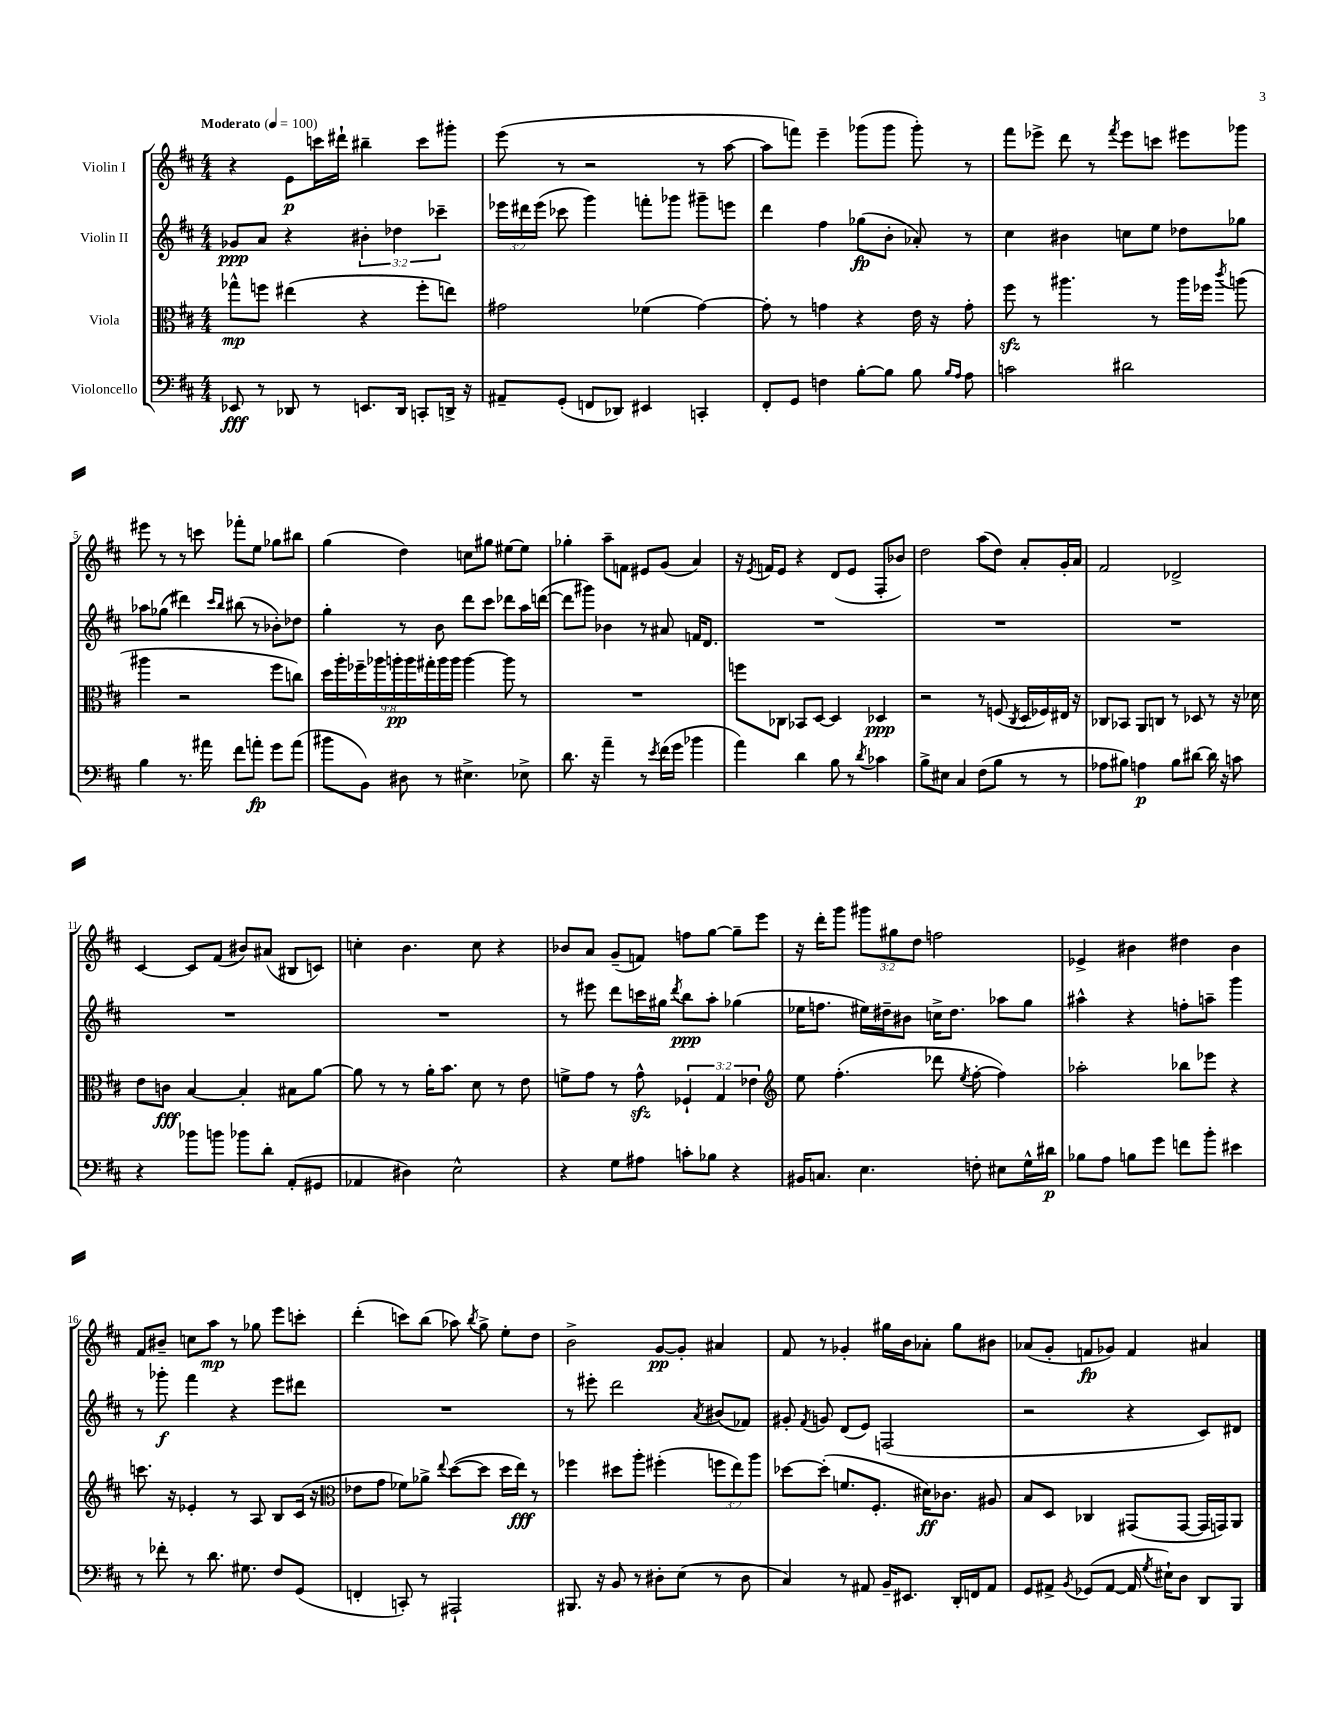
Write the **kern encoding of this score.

**kern	**kern	**kern	**kern
*staff4	*staff3	*staff2	*staff1
*clefF4	*clefC3	*clefG2	*clefG2
*k[f#c#]	*k[f#c#]	*k[f#c#]	*k[f#c#]
*M4/4	*M4/4	*M4/4	*M4/4
*MM100	*MM100	*MM100	*MM100
8EE-	8gg-^^	8g-	4r
8r	8ff	8a	.
8DD-	(4ee#	4r	8e
8r	.	.	16ccc
.	.	.	16ddd#`
8.EE	4r	6b#'	4bb#~
.	.	6dd-	.
16DD-	.	.	.
8CC'	8ff'	.	8ccc
.	.	6ccc-~	.
16DD^	8ee)	.	8ggg#'
16r	.	.	.
=	=	=	=
8AA#~	2g#	24eee-	(8eee
.	.	24ddd#	.
.	.	(24eee-	.
(8GG'	.	8ccc-	8r
8FF	.	4ggg)	2r
8DD-)	.	.	.
4EE#	(4f-	8fff'	.
.	.	8ggg-	.
4CC'	[4g#)	8ggg#~	8r
.	.	8eee	[8aa
=	=	=	=
8FF#'	8g#']	4ddd	8aa]
8GG	8r	.	8fff)
4F	4g	4ff#	4eee~
[8B'	4r	(8gg-	(8ggg-
8B]	.	8b'	8ggg-
8B	16e	8a-')	8ggg-')
.	16r	.	.
16qqB	.	.	.
16qqA	.	.	.
8A	8g'	8r	8r
=	=	=	=
2c	8ff#	4cc#	8fff#
.	8r	.	8eee-^
.	4.aa#	4b#	8ddd
.	.	.	8r
.	.	.	8qfff#
2d#	.	8cc	8eee-
.	8r	8ee	8ccc
.	16aa#	8dd-	8eee#
.	16ff-	.	.
.	8qccc#	.	.
.	(8aa	8gg-	8ggg-
=	=	=	=
4B	4aa#	8aa-	8eee#
.	.	(8gg-	8r
8.r	2r	4ddd#)	8r
.	.	.	8ccc
16a#	.	.	.
.	.	16qqccc#	.
.	.	16qqbb	.
8f#	.	(8bb#	8fff-'
8a'	.	8r	8ee
8g	8ff#	8b-')	8gg-
(8a	8cc)	8dd-	8bb#
=	=	=	=
8b#	18dd	4gg'	(4gg
.	18aa'	.	.
.	18ff-~	.	.
8BB)	.	.	.
.	18aa-	.	.
.	18aa'	.	.
8D#	.	8r	4dd)
.	18aa	.	.
.	18gg#'	.	.
8r	.	8b	.
.	18aa	.	.
.	18aa	.	.
4.E#^	[4aa	8ddd	8cc
.	.	8ccc#	8gg#
.	8aa]	8ddd-	[8ee#
8E-^	8r	16aa	8ee#]
.	.	([16ddd	.
=	=	=	=
8.d	1r	8ddd]	4gg-'
.	.	8ggg#)	.
16r	.	.	.
4a~	.	4b-	8aa~
.	.	.	8f
8r	.	8r	8e#
8qe	.	.	.
(16f#	.	8a#	(8g
16g	.	.	.
4b-	.	16f	4a)
.	.	8.d	.
=	=	=	=
4a)	8ff	1r	16r
.	.	.	8qe
.	.	.	16f
.	8C-	.	8e
4d	8BB-	.	4r
.	[8D	.	.
8B	4D]	.	(8d
8r	.	.	8e
8qd	.	.	.
4c-	4D-	.	8F#'
.	.	.	8b-)
=	=	=	=
8B^	2r	1r	2dd
8E#	.	.	.
4C#	.	.	.
(8F#	8r	.	(8aa
8B	(8F	.	8dd)
.	8qC#	.	.
8r	16D	.	8a'
.	16F-)	.	.
8r	16E#	.	16g'
.	16r	.	16a
=	=	=	=
8A-	8C-	1r	2f#
8B#)	8BB-	.	.
4A	8AA	.	.
.	8C	.	.
8B#	8r	.	2d-^
[8d#	8D-	.	.
16d#]	8r	.	.
16r	.	.	.
8c	16r	.	.
.	16d-	.	.
=	=	=	=
4r	8e	1r	[4c#
.	8c	.	.
8b-	[4B	.	8c#]
8b	.	.	(8f#
8b-	4B']	.	8b#)
8d'	.	.	(8a#
(8AA'	8B#	.	8B#
8GG#	[8a	.	8c)
=	=	=	=
4AA-	8a]	1r	4cc'
.	8r	.	.
4D#)	8r	.	4.b
.	16a'	.	.
.	8.b	.	.
2E^^	.	.	.
.	8d	.	8cc
.	8r	.	4r
.	8e	.	.
=	=	=	=
4r	8f^	8r	8b-
.	8g	8eee#	8a
8G	8r	8ddd	(8g~
8A#	8g^^	16ccc	8f)
.	.	16gg#	.
.	.	8qddd	.
8c'	6F-`	8bb	8ff
8B-	.	8aa'	[8gg
.	6G	.	.
4r	.	(4gg-	8gg~]
.	6e-	.	.
.	.	.	8eee
=	=	=	=
*	*clefG2	*	*
16BB#	8ee	16ee-	16r
8.C	.	8.ff	16ddd'
.	(4.ff#'	.	8ggg
4.E	.	16ee#)	12ggg#
.	.	16dd#~	.
.	.	.	12gg#
.	.	8b#	.
.	.	.	12dd
.	8ddd-	16cc^	2ff
.	.	8.dd#	.
.	8qee	.	.
8F'	[8ff#'	.	.
8E#	4ff#])	8aa-	.
16G^^	.	8gg	.
16d#	.	.	.
=	=	=	=
8B-	2aa-'	4aa#^^	4e-^
8A	.	.	.
8B	.	4r	4b#
8g	.	.	.
8f	8bb-	8ff'	4dd#
8b'	8eee-	8aa~	.
4e#	4r	4ggg	4b#
=	=	=	=
8r	8.ccc	8r	8f#
8f-'	.	8ggg-'	8b#~
.	16r	.	.
8r	4e-'	4fff#	8cc
8.d	.	.	8aa
.	8r	4r	8r
8.G#	.	.	.
.	8A	.	8gg-
8F#	8B	8eee	8eee
(8GG	(16c#	8ddd#	8ccc'
.	16r	.	.
=	=	=	=
*	*clefC3	*	*
4FF'	8e-	1r	(4ddd'
.	8g	.	.
8CC')	8f-)	.	8ccc)
8r	8a-^	.	(8bb
.	8qqee	.	.
2AAA#`	([8dd	.	8aa-)
.	.	.	8qbb
.	8dd]	.	8gg^
.	16dd	.	8ee'
.	16ee)	.	.
.	8r	.	8dd
=	=	=	=
8.BBB#	4ff-	8r	2b^
.	.	8eee#'	.
16r	.	.	.
8BB	8dd#	2ddd	.
8r	8aa'	.	.
8D#'	(4ff#'	.	[8g
(8E	.	.	8g']
.	.	8qa	.
8r	12ff	(8b#	4a#
.	12ee)	.	.
8D#	.	8f-)	.
.	12aa	.	.
=	=	=	=
4C#)	[8dd-	8g#'	8f#
.	.	8qf#	.
.	(8dd-']	8g	8r
8r	8.f	(8d	4g-'
8AA#	.	8e)	.
.	8.F#'	.	.
16BB~	.	(2F	16gg#
8.EE#	.	.	16b
.	16d#)	.	8a-'
.	8.c-	.	.
16DD'	.	.	8gg#
16FF	.	.	.
8AA#	8A#	.	8b#
=	=	=	=
8GG	8B	2r	(8a-
8AA#^	8D	.	8g'
8qBB	.	.	.
(8GG-	4C-	.	8f
[8AA#	.	.	8g-)
16AA#]	(8GG#	4r	4f
8qG	.	.	.
16E#`)	.	.	.
8D	[8GG#	.	.
8DD	16GG#]	8c#)	4a#
.	16GG)	.	.
8BBB	8AA	8d#	.
==	==	==	==
*-	*-	*-	*-
